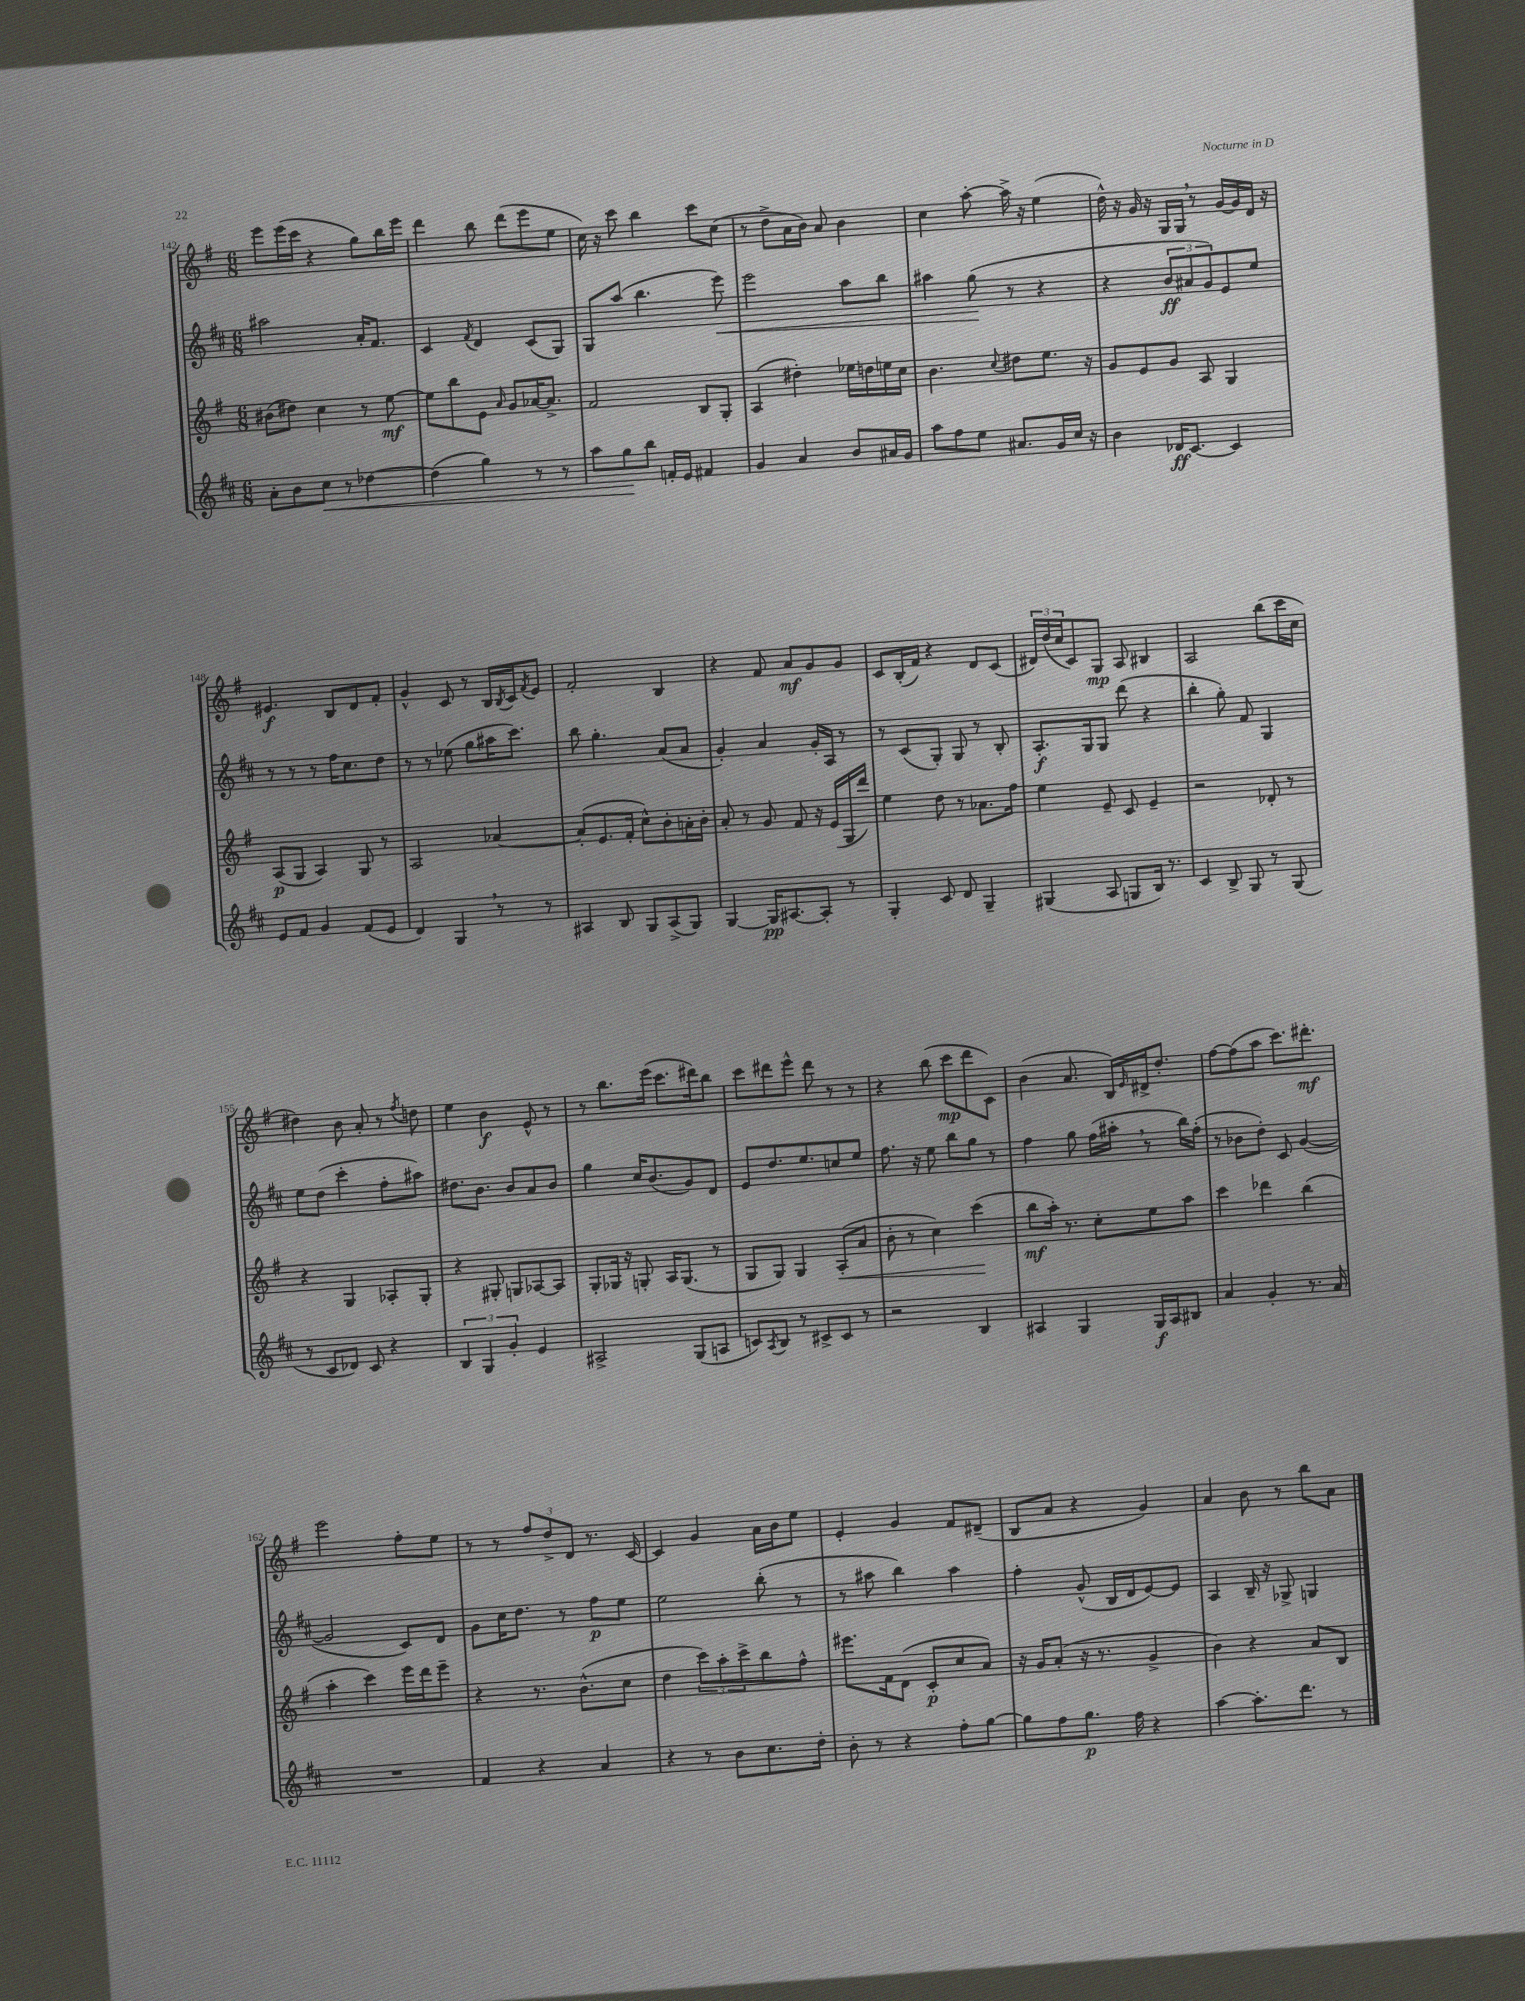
<<
\new StaffGroup <<
\new Staff = "s0" {
    \clef treble \key g \major \numericTimeSignature \time 6/8
    e'''8 e'''16( c'''16 r4 g''8) b''16 e'''16 |
    d'''4 b''8 d'''8( e'''8 e''8 |
    c''16) r16 c'''8 b''4 c'''8 c''8( |
    r8 d''8-> a'16 b'16) a'8 b'4 |
    c''4 a''8~-. a''16-> r16 e''4( |
    d''16-^) r16 g'16 r16 g16 g16 \breathe r8 g'16~ g'16 d'16 r16 |
    eis'4.\f b8 d'8 fis'8-. |
    g'4-^ c'8 r8 b16 \acciaccatura { b8 } c'16 \acciaccatura { fis'8 } e'8 |
    fis'2-. b4 |
    r4 fis'8 a'8\mf g'8 g'8 |
    c'8 b16-.( fis'16) r4 d'8 c'8( |
    \tuplet 3/2 { dis'16) d''16( c''16 } c'8) g8\mp a8 bis4 |
    a2 b''8( c'''16 c''16 |
    dis''4) b'8 a'8-. r8 \acciaccatura { fis''8 } d''8 |
    e''4 b'4\f e'8-^ r8 |
    r8 b''8. e'''16( c'''8. dis'''16) b''8 |
    c'''8 dis'''8 e'''8-^ dis'''8 r8 r8 |
    r4 b''8( c'''8\mp d'''8 c'8) |
    b'4( a'8. b16) \grace { e'16 } dis'16-> d''8.-. |
    fis''8~ fis''8( a''8 c'''8.) dis'''8.-.\mf |
    e'''2 fis''8-. e''8 |
    r8 r8 \tuplet 3/2 { fis''8 d''8-> d'8 } r8. c'16~ |
    c'4 g'4 a'16 b'16 e''8 |
    e'4-. g'4 fis'8 dis'8--( |
    b8 a'8 r4 g'4) |
    a'4 b'8 r8 b''8 a'8 \bar "|." |
}
\new Staff = "s1" {
    \clef treble \key d \major \numericTimeSignature \time 6/8
    ais''2 a'16-. fis'8. |
    cis'4 \acciaccatura { fis'8 } d'4 cis'8( g8) |
    g8 a''8( b''4. e'''8\<) |
    e'''2 a''8 b''8 |
    ais''4 g''8\!( r8 r4 |
    r4 \tuplet 3/2 { b'8\ff ais'8 g'8) } e'8 e''8 |
    r8 r8 r8 fis''16 cis''8. d''8 |
    r8 r8 ees''8( g''8 ais''16 cis'''8.) |
    b''8 g''4.-. a'8( a'8 |
    g'4-.) a'4 g'16-. a16 r8 |
    r8 cis'8( g8-.) g8 r8 b8-. |
    a8.-.\f g16 g8 d'''8( r4 |
    b''4-. g''8-.) fis'8 g4 |
    e''8 d''8( cis'''4-. fis''8-. ais''8) |
    dis''8. b'8. b'8 a'8 b'8 |
    g''4 cis''16 b'8.( g'8) d'8 |
    e'8 d''8. e''8. c''8 e''8 |
    fis''8. r16 e''8 b''8 g''8 r8 |
    fis''4 g''8 fis''16( ais''16-. \breathe r8 b''16) fis''16-.( |
    r8 bes'8 d''8-.) cis'8 g'4~( |
    g'2 cis'8) d'8 |
    g'8 cis''16 d''8. r8 fis''8\p e''8 |
    e''2 b''8-.( r8 |
    r8 ais''8 b''4) ais''4 |
    fis''4-. g'8-^( b16 d'16 e'8~) e'8 |
    a4 b16-- r16 ges8-> g4 \bar "|." |
}
\new Staff = "s2" {
    \clef treble \key g \major \numericTimeSignature \time 6/8
    bis'8( dis''8) c''4 r8 e''8~\mf |
    e''8 b''8 e'8 \grace { a'16 } g'8 aes'16~ aes'8.-> |
    fis'2 b8 g8-. |
    a4( dis''4-.) ees''16 d''16 e''16 c''16 |
    b'4. \appoggiatura { c''8 } dis''8 e''8. r16 |
    g'8 e'8 g'8 a8 g4 |
    a8\p( g8 a4) g8 r8 |
    a2 aes'4~ |
    aes'8-.( e'8. fis'16-. c''8-^) b'8-. a'16-. b'16-. |
    a'8-. r8 g'8 fis'8 r16 e'16( g16 d'''16) |
    e''4 d''8 r8 aes'8. fis''16 |
    e''4 e'8-- c'8 e'4-- |
    r2 des'8-. r8 |
    r4 g4 aes8-. g8-. |
    r4 gis8-. g8 aes8~ aes8 |
    g8-. ges16 r16 g8-. a16 g8.( r8 |
    g8 g8) g4 a8-.\<( a'8 |
    b'8-. r8 c''4) c'''4\!( |
    b''8\mf a''16-.) r8. c''8-. e''8 a''8 |
    c'''4 des'''4 b''4( |
    a''4-. c'''4) e'''16 d'''16 e'''8-- |
    r4 r8. b'8.-^( c''8 |
    d''4 \tuplet 3/2 { c'''8) a''8-. c'''8-> } b''8 fis''8-^ |
    eis'''8. fis'16 d'8( c'8-.\p c''8 a'8) |
    r16 g'16 a'8-.( r16 r8. g'4-> |
    b'4) r4 a'8 b8 \bar "|." |
}
\new Staff = "s3" {
    \clef treble \key d \major \numericTimeSignature \time 6/8
    a'8-. b'8 cis''8\< r8 des''4~ |
    des''4( g''4) r8 r8 |
    a''8 g''8\! b''8 f'16-. e'16 fis'4 |
    g'4 a'4 b'8 ais'16 g'16 |
    a''8 fis''8 e''8 ais'8. g'16 cis''16 r16 |
    b'4 des'16\ff cis'8.~ cis'4 |
    e'8 fis'8 g'4 fis'8( e'8 |
    d'4) g4 \breathe r8 r8 |
    ais4 b8 g8 ais8->( g8) |
    g4~ g16\pp ais8.~ ais8-. r8 |
    g4-. cis'8 d'8 g4-- |
    gis4( a8 g8 b16) r8. |
    cis'4 b8-> g8 r8 g8( |
    r8 cis'8 des'8) cis'8 r4 |
    \tuplet 3/2 { b4 g4 g'4-. } e'4 |
    ais2-> g8( a8 |
    c'8) \acciaccatura { a8 } b8 r8 cis'8-> cis'8 r8 |
    r2 b4 |
    ais4 g4 g16\f ais16 bis8 |
    a'4 g'4-. r8. a'16 |
    R2. |
    fis'4 r4 a'4 |
    r4 r8 b'8 cis''8. d''16-. |
    b'8-. r8 r4 fis''8-. g''8~ |
    g''8 fis''8 g''8.\p fis''16 r4 |
    a''4~ a''8.-. d'''8. r8 \bar "|." |
}
>>
>>
\layout { \context { \Score currentBarNumber = #142 } }
